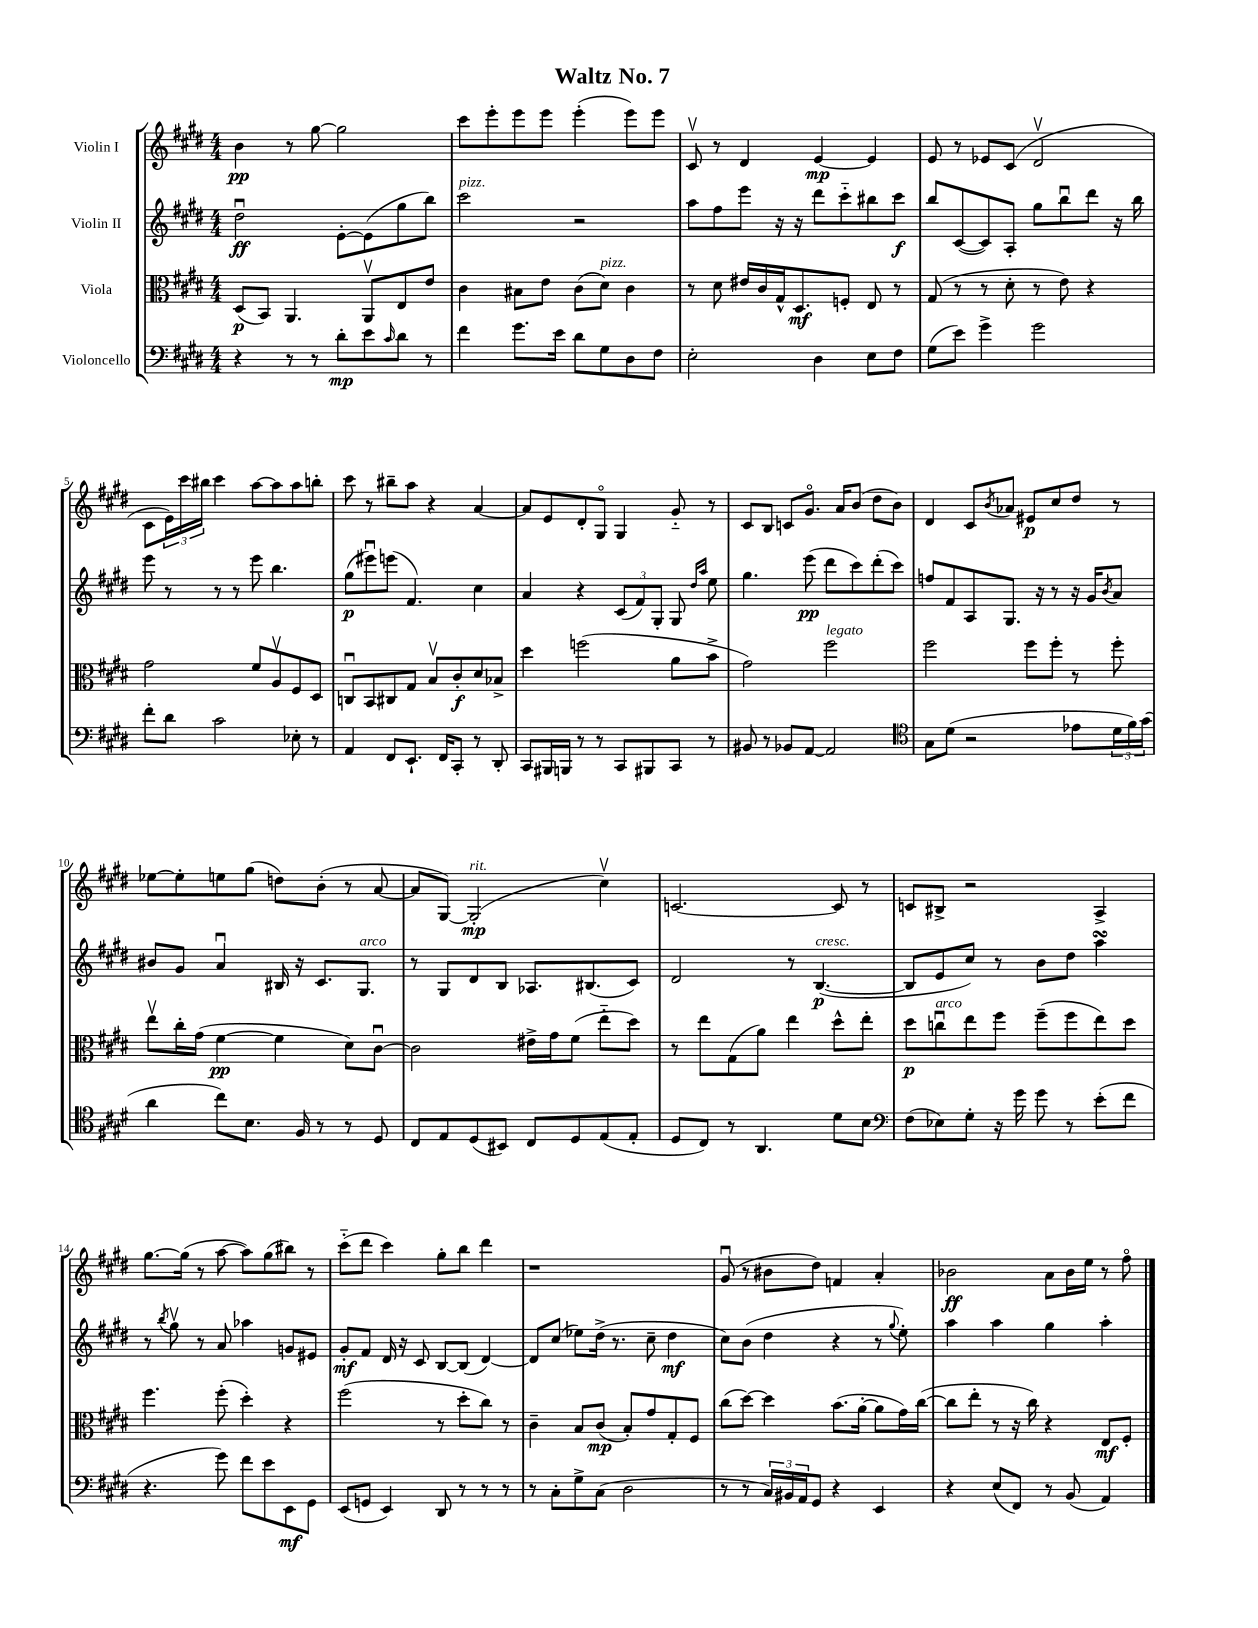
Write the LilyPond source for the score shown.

\header { title = "Waltz No. 7" }
<<
\new StaffGroup <<
\new Staff = "s0" \with { instrumentName = "Violin I" } {
    \clef treble \key e \major \numericTimeSignature \time 4/4
    b'4\pp r8 gis''8~ gis''2 |
    cis'''8 e'''8-. e'''8 e'''8 e'''4-.( e'''8) e'''8 |
    cis'8\upbow r8 dis'4 e'4~\mp e'4 |
    e'8 r8 ees'8 cis'8( dis'2\upbow |
    cis'8 \tuplet 3/2 { e'16) cis'''16 bis''16 } cis'''4 a''8~ a''8 a''8 b''8-. |
    cis'''8 r8 bis''8-- a''8 r4 a'4~ |
    a'8 e'8 dis'8-. gis8\flageolet gis4 gis'8-_ r8 |
    cis'8 b8 c'8 gis'8.\flageolet a'16 b'8( dis''8 b'8) |
    dis'4 cis'8 \acciaccatura { b'8 } aes'8 eis'8\p cis''8 dis''8 r8 |
    ees''8~ ees''8-. e''8 gis''8( d''8) b'8-.( r8 a'8~ |
    a'8 gis8~) gis2-.\mp^\markup { \italic "rit." }( cis''4\upbow) |
    c'2.~ c'8 r8 |
    c'8 bis8-> r2 a4-> |
    gis''8.~ gis''16( r8 a''8~ a''8) gis''8( bis''8) r8 |
    cis'''8-_( dis'''8 cis'''4) gis''8-. b''8 dis'''4 |
    r1 |
    gis'8\downbow( r8 bis'8 dis''8) f'4 a'4-. |
    bes'2\ff a'8 bes'16 e''16 r8 fis''8\flageolet \bar "|." |
}
\new Staff = "s1" \with { instrumentName = "Violin II" } {
    \clef treble \key e \major \numericTimeSignature \time 4/4
    dis''2\downbow\ff e'8~-. e'8( gis''8 b''8) |
    cis'''2^\markup { \italic "pizz." } r2 |
    a''8 fis''8 e'''8 r16 r16 dis'''8 cis'''8-_ bis''8 cis'''8\f |
    b''8 cis'8~( cis'8) a8-. gis''8 b''8\downbow dis'''8 r16 b''16 |
    e'''8 r8 r8 r8 e'''8 b''4. |
    gis''8\p( eis'''8\downbow) e'''8( fis'4.) cis''4 |
    a'4 r4 \tuplet 3/2 { cis'8( fis'8) gis8-. } gis8 \grace { dis''16 a''16 } e''8 |
    gis''4. e'''8\pp( dis'''8 cis'''8) dis'''8-.( cis'''8) |
    f''8 fis'8 a8 gis8. r16 r8 r16 gis'16 \acciaccatura { b'8 } a'8 |
    bis'8 gis'8 a'4\downbow bis16 r16 cis'8. gis8.^\markup { \italic "arco" } |
    r8 gis8 dis'8 b8 aes8. bis8.( cis'8) |
    dis'2 r8 b4.~\p^\markup { \italic "cresc." }( |
    b8 e'8 cis''8) r8 b'8 dis''8 a''4\turn |
    r8 \acciaccatura { b''8 } gis''8\upbow r8 a'8 aes''4 g'8 eis'8 |
    gis'8-.\mf fis'8 dis'16 r16 cis'8 b8~ b8( dis'4~) |
    dis'8 cis''8( ees''8) dis''16->( r8. cis''8-- dis''4\mf |
    cis''8) b'8( dis''4 r4 r8 \appoggiatura { gis''8 } e''8-.) |
    a''4 a''4 gis''4 a''4-. \bar "|." |
}
\new Staff = "s2" \with { instrumentName = "Viola" } {
    \clef alto \key e \major \numericTimeSignature \time 4/4
    dis8\p( b,8) a,4. a,8\upbow e8 e'8 |
    cis'4 bis8 e'8 cis'8( dis'8^\markup { \italic "pizz." }) cis'4 |
    r8 dis'8 eis'16 cis'16 gis16-^ dis8.\mf f8-. e8 r8 |
    gis8( r8 r8 dis'8-. r8 e'8) r4 |
    gis'2 fis'8 a8\upbow fis8 dis8 |
    c8\downbow b,8 cis8 gis8 b8\upbow cis'8-.\f dis'8 bes8-> |
    dis''4 f''2( a'8 b'8-> |
    gis'2) fis''2^\markup { \italic "legato" } |
    fis''2 fis''8 fis''8-. r8 fis''8-. |
    e''8\upbow cis''16-. gis'16( fis'4~\pp fis'4 dis'8) cis'8~\downbow |
    cis'2 eis'16-> gis'16 fis'8( e''8-_ dis''8) |
    r8 e''8 gis8( a'8) e''4 dis''8-^ e''8-. |
    dis''8\p c''8\downbow^\markup { \italic "arco" } e''8 fis''8 fis''8--( fis''8 e''8) dis''8 |
    fis''4. fis''8-.( dis''4-.) r4 |
    fis''2( r8 dis''8-. cis''8) r8 |
    cis'4-- b8 cis'8\mp( b8-.) gis'8 gis8-. fis8 |
    cis''8( dis''8~) dis''4 b'8.( a'16~-. a'8 gis'16) cis''16~( |
    cis''8 e''8-. r8 r16 cis''16) r4 e8\mf fis8-. \bar "|." |
}
\new Staff = "s3" \with { instrumentName = "Violoncello" } {
    \clef bass \key e \major \numericTimeSignature \time 4/4
    r4 r8 r8 dis'8-.\mp e'8 \grace { cis'16 } dis'8 r8 |
    fis'4 gis'8. e'16 dis'8 gis8 dis8 fis8 |
    e2-. dis4 e8 fis8 |
    gis8( e'8) gis'4-> gis'2 |
    fis'8-. dis'8 cis'2 ees8-. r8 |
    a,4 fis,8 e,8.-! fis,16 cis,8-. r8 dis,8-. |
    cis,8 bis,,16 b,,16 r8 r8 cis,8 bis,,8 cis,8 r8 |
    bis,8 r8 bes,8 a,8~ a,2 |
    \clef tenor gis8 dis'8( r2 ees'8 \tuplet 3/2 { dis'16 fis'16) gis'16( } |
    a'4 cis''8) b8. fis16 r8 r8 dis8 |
    cis8 e8 dis8( bis,8) cis8 dis8 e8( e8-. |
    dis8 cis8) r8 a,4. dis'8 b8 |
    \clef bass fis8( ees8) gis8-. r16 gis'16 gis'8 r8 e'8-.( fis'8 |
    r4. gis'8) fis'8 e'8 e,8\mf gis,8 |
    e,8( g,8 e,4) dis,8 r8 r8 r8 |
    r8 cis8-. gis8-> cis8( dis2 |
    r8 r8 \tuplet 3/2 { cis16) bis,16 a,16 } gis,8 r4 e,4 |
    r4 e8( fis,8) r8 b,8( a,4) \bar "|." |
}
>>
>>
